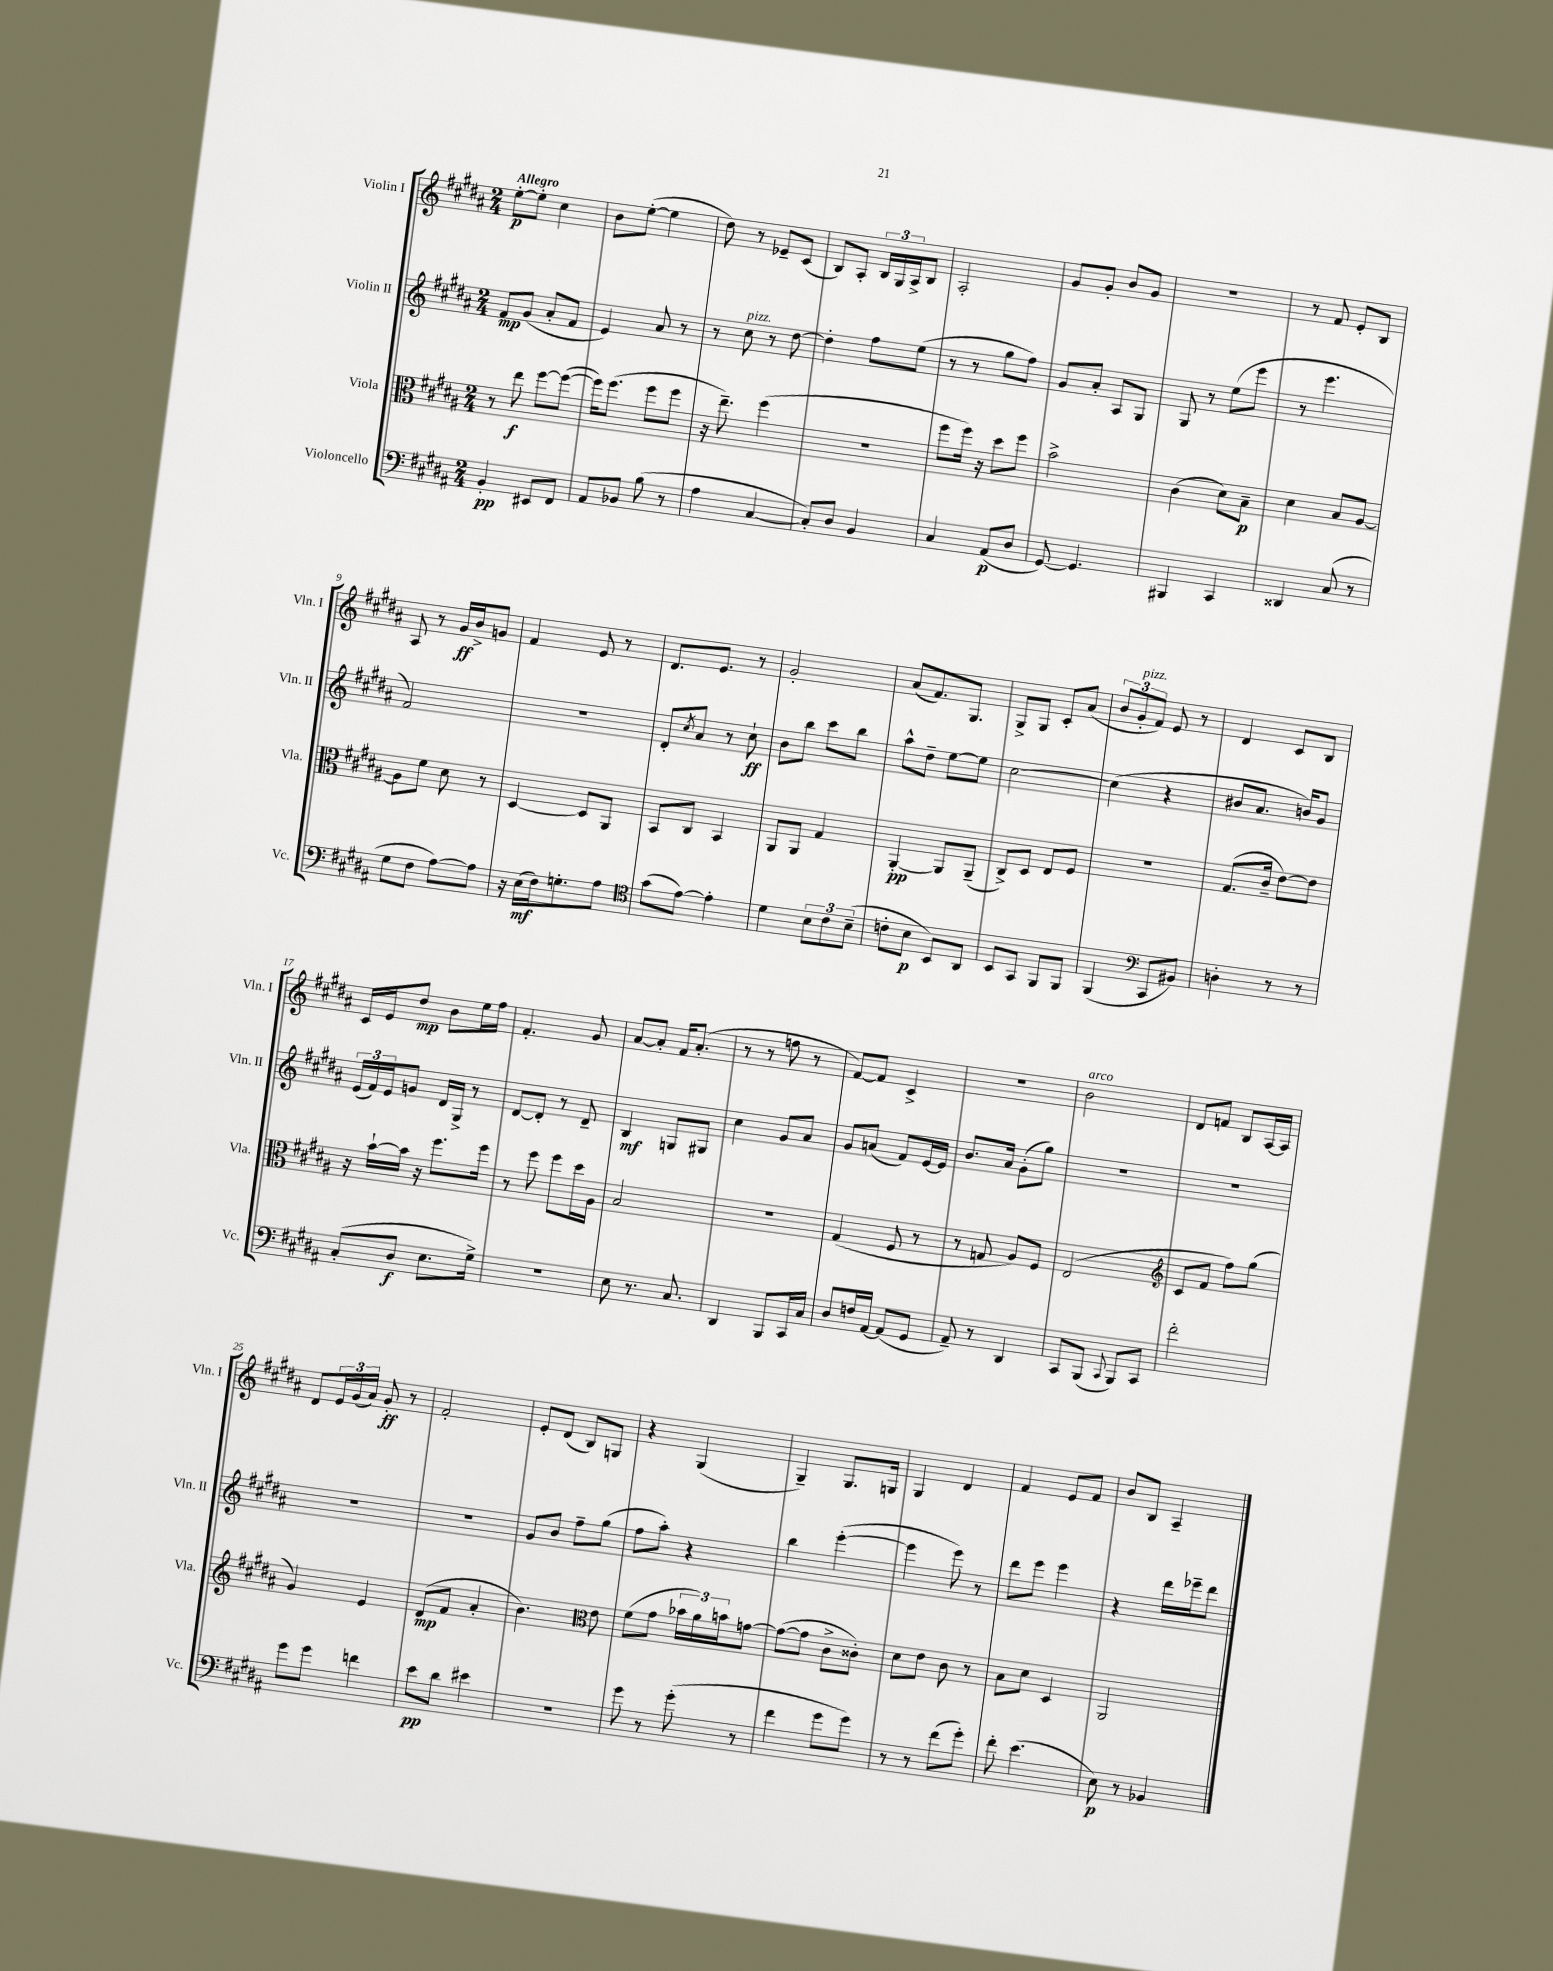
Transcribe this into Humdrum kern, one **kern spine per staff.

**kern	**dynam	**kern	**dynam	**kern	**dynam	**kern	**dynam
*part4	*part4	*part3	*part3	*part2	*part2	*part1	*part1
*staff4	*staff4	*staff3	*staff3	*staff2	*staff2	*staff1	*staff1
*I"Violoncello	*	*I"Viola	*	*I"Violin II	*	*I"Violin I	*
*I'Vc.	*	*I'Vla.	*	*I'Vln. II	*	*I'Vln. I	*
*clefF4	*	*clefC3	*	*clefG2	*	*clefG2	*
*k[f#c#g#d#a#]	*	*k[f#c#g#d#a#]	*	*k[f#c#g#d#a#]	*	*k[f#c#g#d#a#]	*
*M2/4	*	*M2/4	*	*M2/4	*	*M2/4	*
=1	=1	=1	=1	=1	=1	=1	=1
!	!	!	!	!	!	!LO:TX:a:B:t=Allegro	!
4BB'/	pp	8r	.	8f#/L	mp	[8ee'\L	p
.	.	8ee\	f	(8g#/J	.	8ee'\J]	.
8EE#X/L	.	[8ff#\L	.	8a#'/L	.	4cc#\	.
8FF#/J	.	(8ff#\J_	.	8f#/J	.	.	.
=2	=2	=2	=2	=2	=2	=2	=2
8AA#/L	.	16ff#\KL])	.	4e/)	.	8b\L	.
.	.	(8.ff#\J	.	.	.	.	.
8BB-X/J	.	.	.	.	.	([8ee'\J	.
(8B\	.	8ff#\L	.	8a#/	.	4ee\]	.
8r	.	8ff#\J	.	8r	.	.	.
=3	=3	=3	=3	=3	=3	=3	=3
4A#\	.	16r	.	8r	.	8dd#\)	.
.	.	8.ee~\)	.	.	.	.	.
!	!	!	!	!LO:TX:a:i:t=pizz.	!	!	!
.	.	.	.	8cc#\	.	8r	.
[4C#/	.	(4ff#\	.	8r	.	8e-X~/L	.
.	.	.	.	[8dd#\	.	(8c#/J	.
=4	=4	=4	=4	=4	=4	=4	=4
8C#'/L])	.	2r	.	4dd#'\]	.	8B/L)	.
8D#/J	.	.	.	.	.	8A#'/J	.
4BB/	.	.	.	8ff#\L	.	24B/LL	.
.	.	.	.	.	.	24G#/	.
.	.	.	.	.	.	24A#^/J	.
.	.	.	.	(8ee\J	.	8B/J	.
=5	=5	=5	=5	=5	=5	=5	=5
4C#/	.	8ff#\L	.	8r	.	2A#'/	.
.	.	16ff#\Jk)	.	8r	.	.	.
.	.	16r	.	.	.	.	.
(8AA#/L	p	8dd#\L	.	8gg#\L	.	.	.
8D#/J	.	8ff#\J	.	8ff#\J)	.	.	.
=6	=6	=6	=6	=6	=6	=6	=6
[8GG#/)	.	2b^\	.	8g#/L	.	8g#/L	.
4.GG#/]	.	.	.	8a#'/J	.	8g#'/J	.
.	.	.	.	8A#/L	.	8b/L	.
.	.	.	.	8G#/J	.	8g#/J	.
=7	=7	=7	=7	=7	=7	=7	=7
4BBB#X/	.	(4c#\	.	8G#/	.	2r	.
.	.	.	.	8r	.	.	.
4CC#/	.	8d#\L)	.	(8ee\L	.	.	.
.	.	8B~\J	p	8eee\J	.	.	.
=8	=8	=8	=8	=8	=8	=8	=8
4DD##X/	.	4d#\	.	8r	.	8r	.
.	.	.	.	4.eee\	.	8f#/	.
(8C#/	.	8B/L	.	.	.	8e'/L	.
8r	.	[8A#/J	.	.	.	8B/J	.
!!LO:LB:g=z
=9	=9	=9	=9	=9	=9	=9	=9
8G#\L	.	8A#\L]	.	2f#/)	.	8A#/	.
8F#\J	.	8f#\J	.	.	.	8r	.
[8A#\L)	.	8d#\	.	.	.	16g#/LL	ff
.	.	.	.	.	.	16b^/J	.
8A#\J]	.	8r	.	.	.	8gn/J	.
=10	=10	=10	=10	=10	=10	=10	=10
16r	.	[4D#/	.	2r	.	4f#/	.
(16E\LL	mf	.	.	.	.	.	.
16F#\J)	.	.	.	.	.	.	.
8.Gn'\	.	.	.	.	.	.	.
.	.	8D#/L]	.	.	.	8e/	.
8A#\J	.	8AA#/J	.	.	.	8r	.
=11	=11	=11	=11	=11	=11	=11	=11
*clefC4	*	*	*	*	*	*	*
(8g#\L	.	8BB/L	.	8d#'/L	.	8.d#/L	.
.	.	.	.	8qcc#/	.	.	.
[8e\J)	.	8C#/J	.	8a#/J	.	.	.
.	.	.	.	.	.	8.e/J	.
4e'\]	.	4BB/	.	8r	.	.	.
.	.	.	.	8cc#`\	ff	8r	.
=12	=12	=12	=12	=12	=12	=12	=12
4d#\	.	8AA#/L	.	8b\L	.	2g#'/	.
.	.	8AA#/J	.	8bb\J	.	.	.
12B\L	.	4G#/	.	8ccc#\L	.	.	.
12c#\	.	.	.	.	.	.	.
.	.	.	.	8bb\J	.	.	.
(12B~\J	.	.	.	.	.	.	.
=13	=13	=13	=13	=13	=13	=13	=13
8cn'\L	.	[4AA#'/	pp	8aa#^^\L	.	(8a#/L	.
8B\J	p	.	.	8dd#~\J	.	8.f#/)	.
8BB/L)	.	8AA#/L]	.	[8ee\L	.	.	.
.	.	.	.	.	.	8.G#/J	.
8AA#/J	.	(8AA#~/J	.	8ee\J]	.	.	.
=14	=14	=14	=14	=14	=14	=14	=14
8BB/L	.	8C#^/L)	.	[2cc#\	.	8G#^/L	.
8GG#/J	.	8D#/J	.	.	.	8G#/J	.
8FF#/L	.	8E/L	.	.	.	8c#'/L	.
8FF#/J	.	8F#/J	.	.	.	(8a#/J	.
=15	=15	=15	=15	=15	=15	=15	=15
(4FF#/	.	2r	.	(4cc#\]	.	12b/L	.
!	!	!	!	!	!	!LO:TX:a:i:t=pizz.	!
.	.	.	.	.	.	12g#'/	.
.	.	.	.	.	.	12f#/J)	.
*clefF4	*	*	*	*	*	*	*
8CC#/L	.	.	.	4r	.	8e/	.
8BB#X/J)	.	.	.	.	.	8r	.
=16	=16	=16	=16	=16	=16	=16	=16
4Dn'\	.	(8.G#/L	.	8b#X/L	.	4d#/	.
.	.	.	.	8.a#/J	.	.	.
.	.	16c#~/Jk	.	.	.	.	.
8r	.	[8e\L)	.	.	.	8c#/L	.
.	.	.	.	16bn/KL)	.	.	.
8r	.	8e\J]	.	8g#/J	.	8B/J	.
!!LO:LB:g=z
=17	=17	=17	=17	=17	=17	=17	=17
(8C#'/L	.	16r	.	(24e/LL	.	16c#/LL	.
.	.	.	.	24f#/)	.	.	.
.	.	[16b`\LL	.	.	.	16e/J	.
.	.	.	.	24e/J	.	.	.
8D#/J	f	16b\JJ]	.	8gn/J	.	8dd#/J	mp
.	.	16r	.	.	.	.	.
8.E\L	.	8.ff#\L	.	16d#/LL	.	8b\L	.
.	.	.	.	16G#^/JJ	.	.	.
.	.	.	.	8r	.	16ee\L	.
16G#^\Jk)	.	16ff#\Jk	.	.	.	16ff#\JJ	.
=18	=18	=18	=18	=18	=18	=18	=18
2r	.	8r	.	[8d#/L	.	4.f#'/	.
.	.	8ff#\	.	8d#'/J]	.	.	.
.	.	8ff#\L	.	8r	.	.	.
.	.	16dd#\L	.	8d#~/	.	8g#/	.
.	.	16A#\JJ	.	.	.	.	.
=19	=19	=19	=19	=19	=19	=19	=19
8E\	.	2B/	.	4B/	mf	[8a#/L	.
8.r	.	.	.	.	.	8a#'/J]	.
.	.	.	.	8Gn/L	.	16f#/KL	.
8.C#/	.	.	.	.	.	(8.a#'/J	.
.	.	.	.	8G#X/J	.	.	.
=20	=20	=20	=20	=20	=20	=20	=20
4DD#/	.	2r	.	4cc#\	.	8r	.
.	.	.	.	.	.	8r	.
8BBB/L	.	.	.	8g#/L	.	8ffn\	.
16CC#/L	.	.	.	8a#/J	.	8r	.
16C#/JJ	.	.	.	.	.	.	.
=21	=21	=21	=21	=21	=21	=21	=21
8D#/L	.	(4G#/	.	8g#/L	.	[8f#/L)	.
16Fn/L	.	.	.	(8an/J	.	8f#/J]	.
[16AA#/JJ	.	.	.	.	.	.	.
(8AA#/L]	.	8F#/	.	8f#/L)	.	4c#^/	.
8GG#/J	.	8r	.	[16e/L	.	.	.
.	.	.	.	16e/JJ]	.	.	.
=22	=22	=22	=22	=22	=22	=22	=22
8AA#~/)	.	8r	.	8.b/L	.	2r	.
8r	.	8Gn/	.	.	.	.	.
.	.	.	.	16a#/Jk	.	.	.
4DD#/	.	8A#/L)	.	(8g#'\L	.	.	.
.	.	8F#/J	.	8gg#\J)	.	.	.
=23	=23	=23	=23	=23	=23	=23	=23
!	!	!	!	!	!	!LO:TX:a:i:t=arco	!
8CC#/L	.	(2E/	.	2r	.	2b\	.
(8BBB/J	.	.	.	.	.	.	.
8qqCC#/	.	.	.	.	.	.	.
8BBB/L)	.	.	.	.	.	.	.
8CC#/J	.	.	.	.	.	.	.
=24	=24	=24	=24	=24	=24	=24	=24
*	*	*clefG2	*	*	*	*	*
2f#'\	.	8c#/L	.	2r	.	8d#/L	.
.	.	8f#/J	.	.	.	8fn/J	.
.	.	8ff#\L)	.	.	.	8B/L	.
.	.	(8gg#\J	.	.	.	[16A#/L	.
.	.	.	.	.	.	16A#/JJ]	.
!!LO:LB:g=z
=25	=25	=25	=25	=25	=25	=25	=25
8g#\L	.	4g#/)	.	2r	.	8d#/L	.
8g#\J	.	.	.	.	.	24e/L	.
.	.	.	.	.	.	(24g#/	.
.	.	.	.	.	.	24a#/JJ)	.
4fn\	.	4e/	.	.	.	8g#'/	ff
.	.	.	.	.	.	8r	.
=26	=26	=26	=26	=26	=26	=26	=26
8e\L	pp	(8d#/L	mp	2r	.	2f#'/	.
8d#\J	.	8f#/J	.	.	.	.	.
4e#X\	.	4a#'/	.	.	.	.	.
=27	=27	=27	=27	=27	=27	=27	=27
2r	.	4.b\)	.	8g#/L	.	8e'/L	.
.	.	.	.	8b/J	.	(8d#/J	.
.	.	.	.	8ff#~\L	.	8B/L)	.
*	*	*clefC3	*	*	*	*	*
.	.	8e\	.	(8gg#\J	.	8Gn/J	.
=28	=28	=28	=28	=28	=28	=28	=28
8g#\	.	(8f#\L	.	8ff#\L	.	4r	.
8r	.	8g#\J	.	8aa#'\J)	.	.	.
(8g#'\	.	24b-X\LL	.	4r	.	(4G#/	.
.	.	24a#\)	.	.	.	.	.
.	.	24bn\J	.	.	.	.	.
8r	.	[8gn\J	.	.	.	.	.
=29	=29	=29	=29	=29	=29	=29	=29
4f#\	.	(8g\L_	.	4bb\	.	4G#~/)	.
.	.	8g\J]	.	.	.	.	.
8g#\L	.	8c#^\L	.	([4eee'\	.	8.G#/L	.
8g#\J)	.	8c##X'\J)	.	.	.	.	.
.	.	.	.	.	.	16Gn/Jk	.
=30	=30	=30	=30	=30	=30	=30	=30
8r	.	8d#\L	.	4eee\]	.	4G#/	.
8r	.	8e\J	.	.	.	.	.
(8f#\L	.	8c#\	.	8eee\)	.	4d#/	.
8g#'\J)	.	8r	.	8r	.	.	.
=31	=31	=31	=31	=31	=31	=31	=31
8f#'\	.	8B\L	.	8ddd#\L	.	4f#/	.
(4.e\	.	8d#\J	.	8eee\J	.	.	.
.	.	4D#/	.	4eee\	.	8e/L	.
.	.	.	.	.	.	8f#/J	.
=32	=32	=32	=32	=32	=32	=32	=32
8E\)	p	2AA#/	.	4r	.	8b/L	.
8r	.	.	.	.	.	8B/J	.
4BB-X/	.	.	.	16ddd#\LL	.	4A#~/	.
.	.	.	.	16eee-X~\J	.	.	.
.	.	.	.	8ddd#\J	.	.	.
==	==	==	==	==	==	==	==
*-	*-	*-	*-	*-	*-	*-	*-
